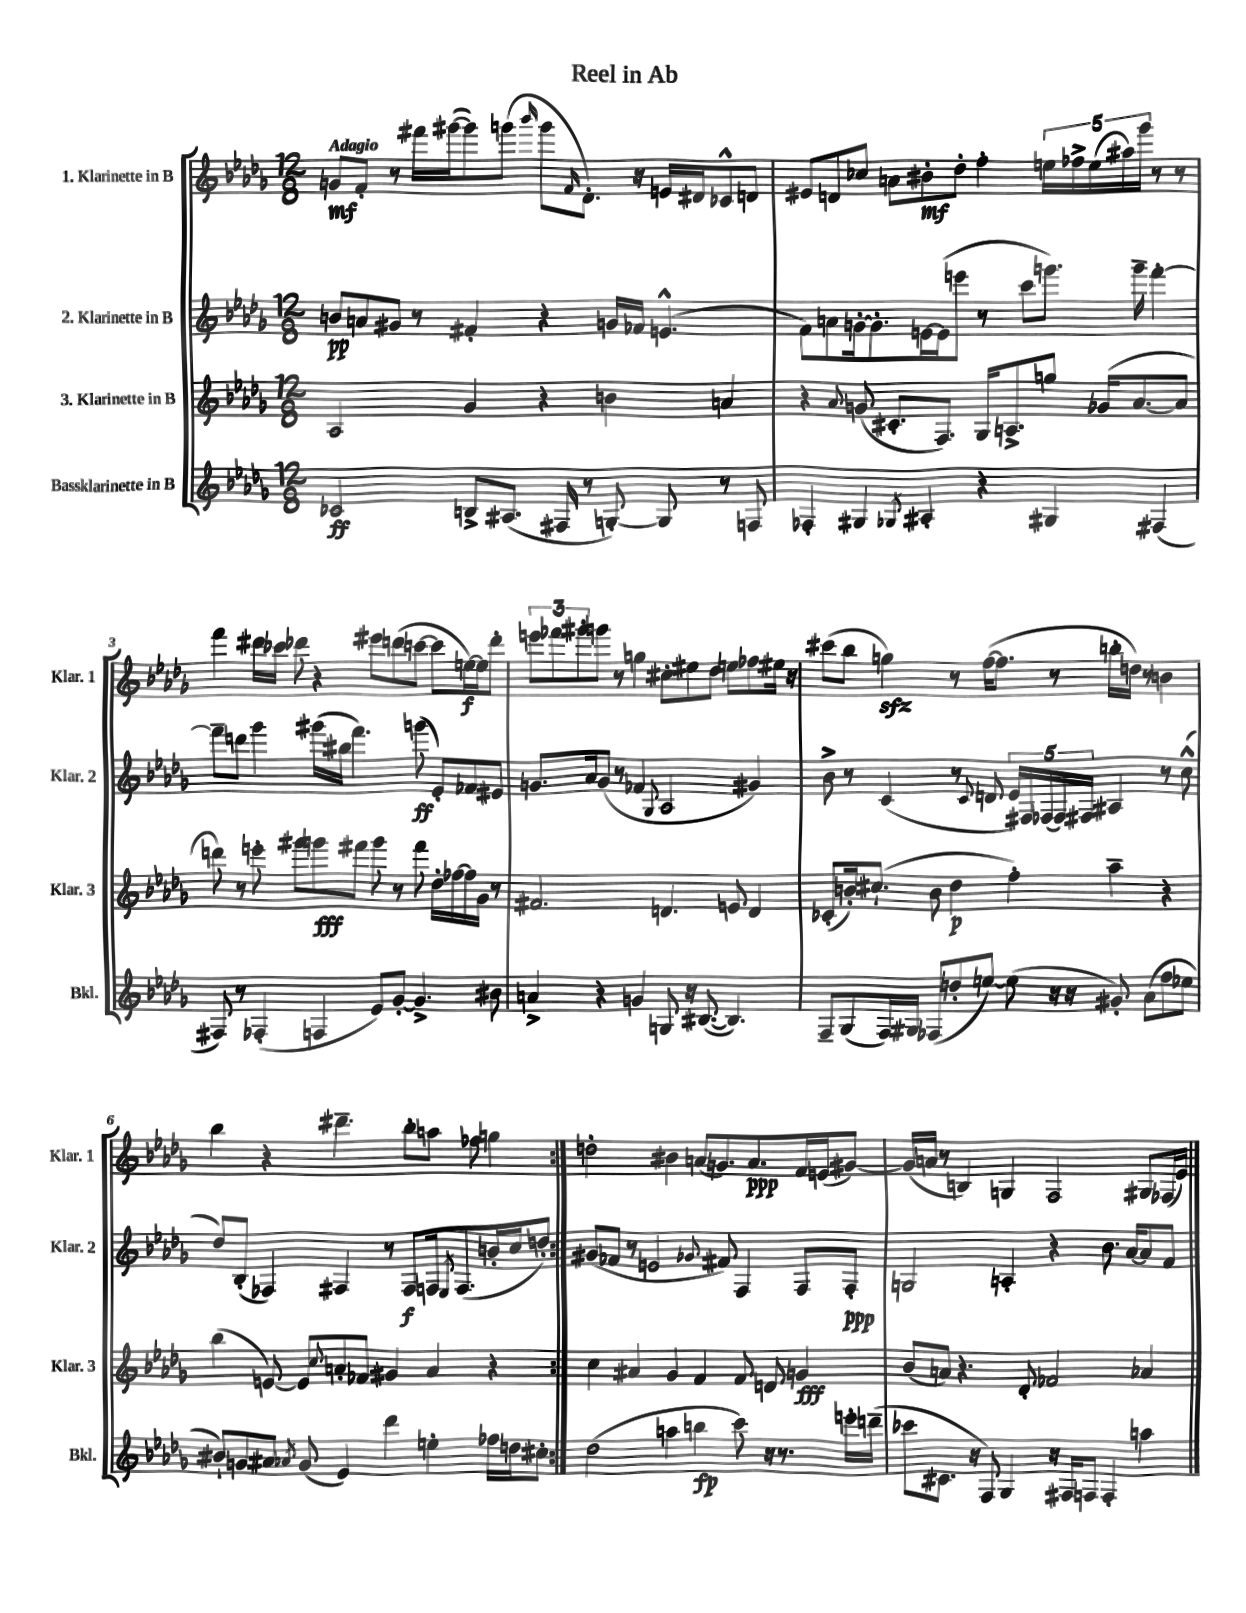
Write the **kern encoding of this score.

**kern	**kern	**kern	**kern
*staff4	*staff3	*staff2	*staff1
*clefG2	*clefG2	*clefG2	*clefG2
*k[b-e-a-d-g-]	*k[b-e-a-d-g-]	*k[b-e-a-d-g-]	*k[b-e-a-d-g-]
*M12/8	*M12/8	*M12/8	*M12/8
2c-	2A-	8b	8g
.	.	8a	8f'
.	.	8g#	8r
.	.	8r	16fff#
.	.	.	([16ggg#
8B^	4g-	4f#'	8ggg#])
(8.A#	.	.	(8ggg
.	.	.	16qqbbb-
.	4r	4r	8ggg
16F#	.	.	.
.	.	.	16qqf
8r	.	.	8.d-')
[8G')	4b	16g	.
.	.	16f-	16r
8G]	.	(4.e^^	16e
.	.	.	16d#
8r	4a	.	8c-^^
8F	.	.	8d
=	=	=	=
4F-'	4r	8f)	8e#
.	.	8a	8d
.	8qqa-	.	.
4G#	(8g	[16g'	8cc-
.	.	8.g']	.
.	8.c#'	.	8a
8qG-	.	.	.
4A#'	.	[16e	8b#'
.	8.F)	(16e]	.
.	.	8eee	8dd-'
4r	16G-	8r	4ff'
.	8.A^	.	.
.	.	8ccc	.
4G#	8gg	8.ggg)	20ee
.	.	.	20ff-^
.	.	.	(20ee
.	(16g-	.	.
.	.	.	20aa#)
.	[8.a-	16ggg~	.
.	.	.	20ggg-
(4F#	.	[4fff'	8r
.	8a-]	.	8r
=	=	=	=
8F#)	8ddd)	8fff~]	4fff
8r	8r	8ddd	.
(4F-'	8eee'	4ggg-	16ddd#
.	.	.	16ccc-
.	8ggg#	.	8ddd-
4F	8ggg	(16ggg#	4r
.	.	16bb#	.
.	8fff#	4.fff)	.
8e-)	8ggg	.	8eee#
[8g-'	8r	.	(8ddd
4.g-^]	8fff#	(8ggg	[8ccc
.	16dd-'	8e-')	8ccc]
.	[16ff-	.	.
.	16ff-]	8f-	[16ee)
.	16g-	.	16ee]
8b#	8r	8e#	8ddd'
=	=	=	=
4a^	2.f#	8.g	12eee
.	.	.	12fff-
.	.	.	12ggg#'
.	.	16a-	.
4r	.	(8g	8ggg
.	.	8r	8r
4g	.	4f-	4gg
.	.	8qqG-	.
8G	4.d	2A-	8cc#'
16r	.	.	8ee#
([8.B#	.	.	.
.	.	.	8dd-
4.B#])	8e	.	8ee
.	4d	4g#)	8ff-
.	.	.	16ee#
.	.	.	16r
=	=	=	=
8F~	(8c-'	8b-^	(8ccc#
(8G-	16b')	8r	8bb-
.	(8.cc#`	.	.
16F)	.	(4c	4gg)
16G#	.	.	.
(8F-	8b	.	.
8dd'	4dd-	8r	8r
.	.	8qqc	.
[8ee)	.	8d	([16ff
.	.	.	8.ff]
(8ee]	4ff')	20e-)	.
.	.	20F#	.
.	.	(20F-	.
16r	.	.	8r
.	.	20F-)	.
16r	.	.	.
.	.	20F#	.
8g#')	4aa-~	4A#	16bb'
.	.	.	16dd)
(8a-	.	.	8r
8ff	4r	8r	4b
8ee-	.	(8cc^^	.
=	=	=	=
8b#`)	(4bb-	8dd-)	4bb-
8g	.	(8B-'	.
8a#	[8e)	4F-)	4r
8qa-	.	.	.
(8g	8e]	.	.
.	8qqcc	.	.
4e-)	8a'	4F#	4.ddd#~
.	8f-	.	.
4ddd-	4g#	8r	.
.	.	8F#	8bb-'
4ee'	4a	16F	8aa
.	.	8qE-	.
.	.	(8.F	.
.	.	.	8ff-
16ff-	4r	16b'	4gg
16dd	.	16cc	.
8cc#'	.	8dd')	.
=:|!	=:|!	=:|!	=:|!
(2dd-	4cc	(8g#	2dd'
.	.	8f-	.
.	4a#	8r	.
.	.	2e	.
4aa	4g-	.	4b#
4bb	4f	.	(8a
.	.	8qqg-	.
.	.	8f#)	8.g)
8ccc)	8f	4F	.
.	.	.	8.a
16r	8d	.	.
8.r	.	.	.
.	4g	8F	16f
.	.	.	(16e
16eee'	.	8F'	[8g#)
(16ddd~	.	.	.
=	=	=	=
8ccc-	(8b-	2G	(16g#]
.	.	.	16a
8.c#	8a)	.	8r
.	4.r	.	4B)
16r	.	.	.
8F)	.	.	.
4G-	.	4A'	4G
.	8d-'	.	.
16r	2f-	4r	2F
16F#	.	.	.
8F	.	.	.
4F'	.	8.b-	.
.	.	[16a-	.
4aa	4a-	8a-]	8G#
.	.	8f	(16F-
.	.	.	16e-)
==	==	==	==
*-	*-	*-	*-
